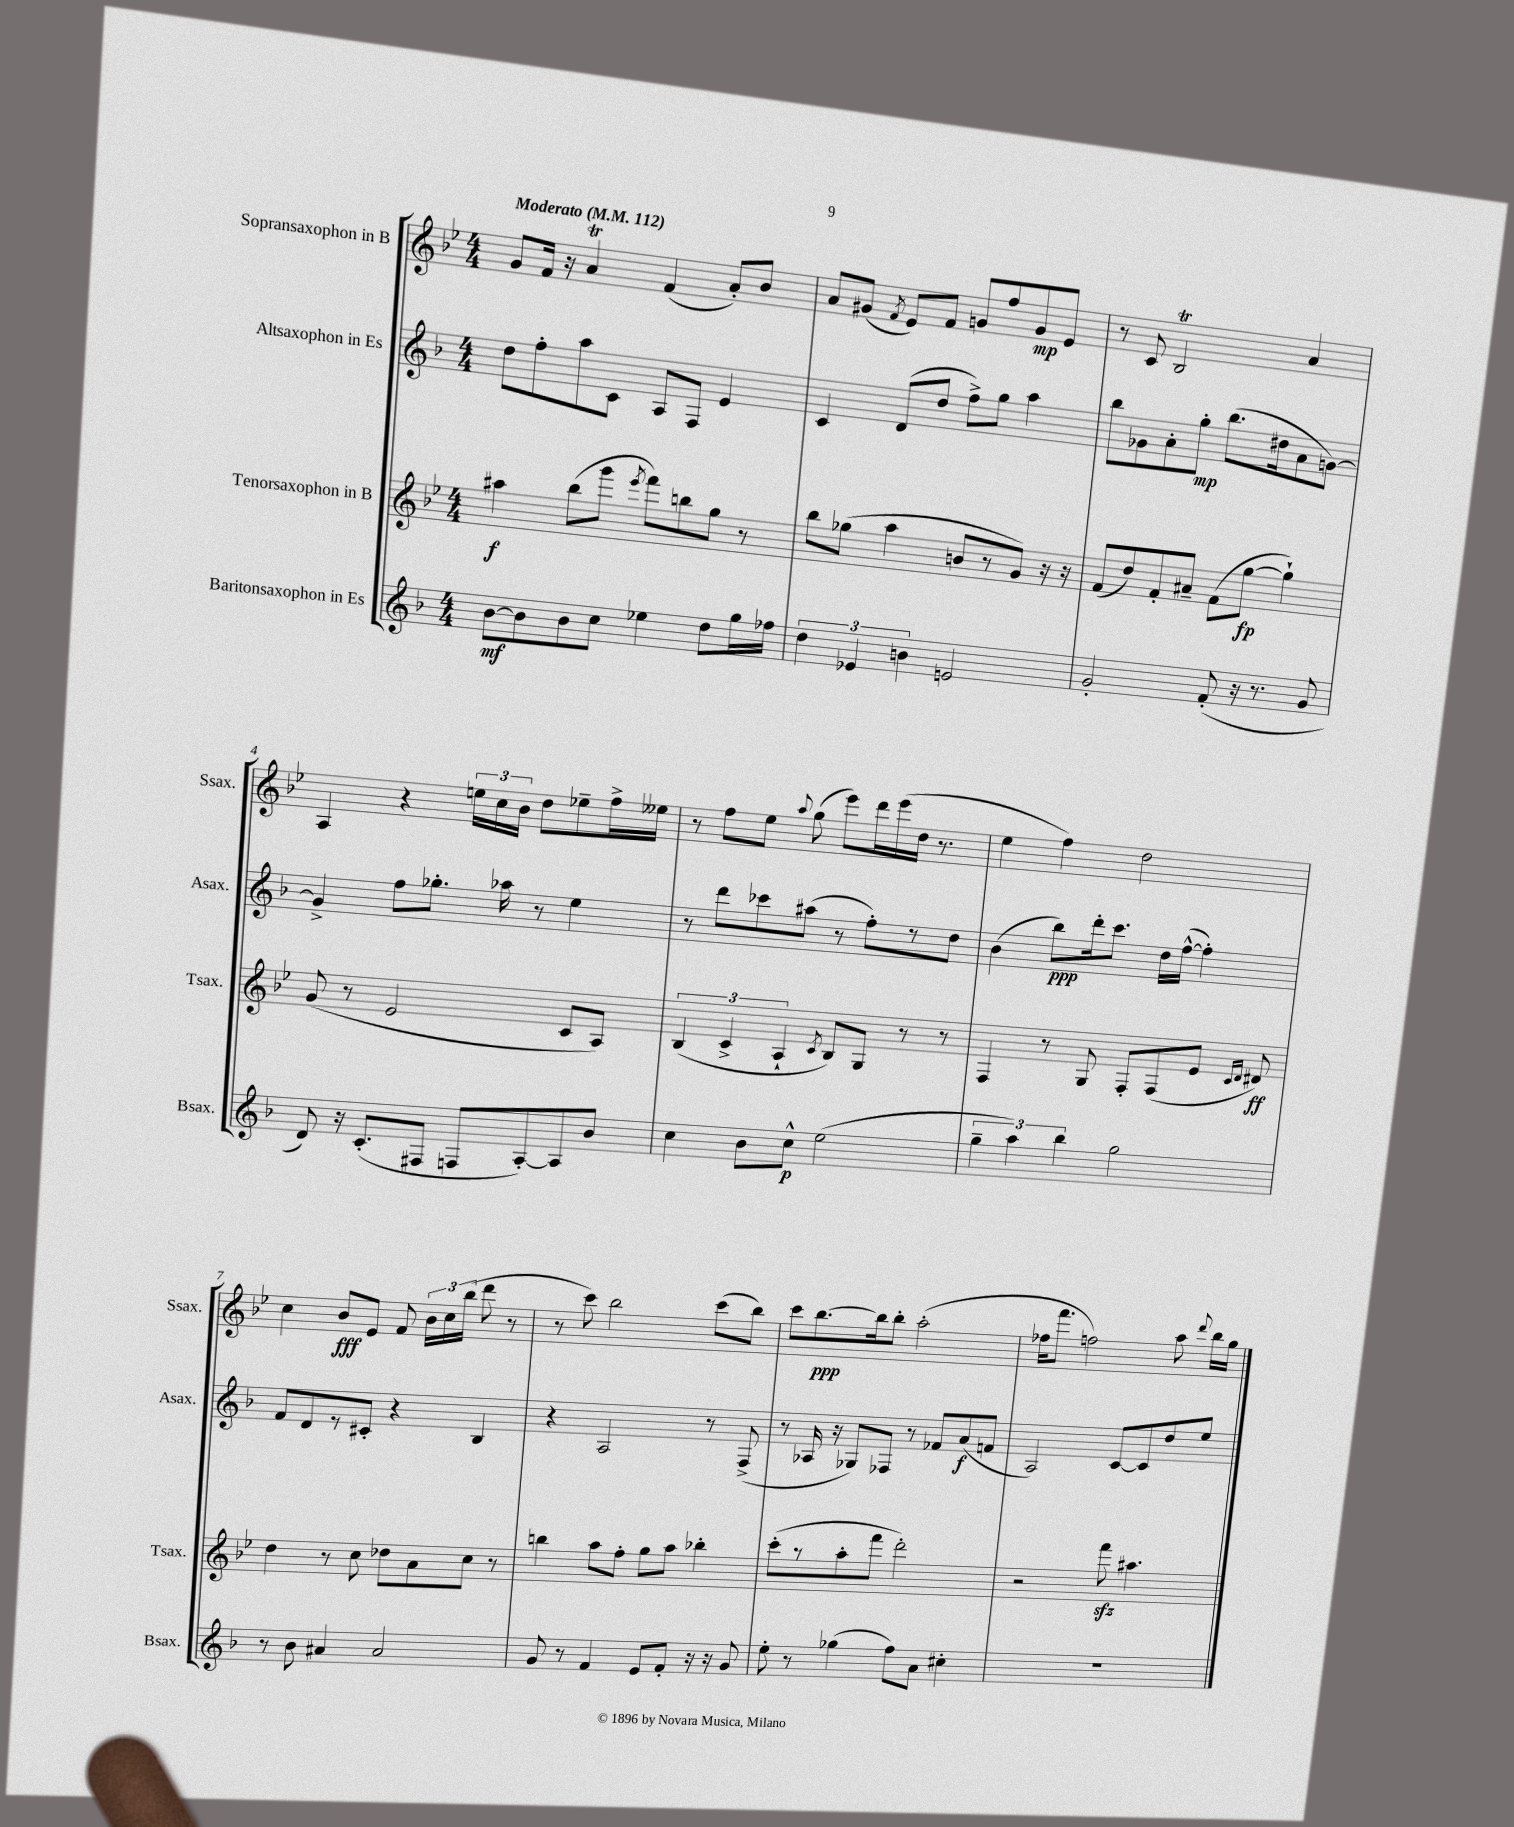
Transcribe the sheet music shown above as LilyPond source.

<<
\new StaffGroup <<
\new Staff = "s0" \with { instrumentName = "Sopransaxophon in B" shortInstrumentName = "Ssax." } {
    \clef treble \key bes \major \numericTimeSignature \time 4/4 \tempo "Moderato" 4 = 112
    \autoBeamOff g'8[ f'16] r16 a'4\trill f'4( a'8[-.) bes'8] |
    a'8[ gis'8]( \acciaccatura { f'8 } ees'8[) f'8] g'8[ f''8 g'8\mp ees'8] |
    r8 c'8 bes2\trill a'4 |
    a4 r4 \tuplet 3/2 { e''16[ c''16 bes'16] } d''8[ ees''8-- f''16-> eeses''16] |
    r8 f''8[ ees''8] \appoggiatura { a''8 } g''8( ees'''8[) d'''16 ees'''16( d''16] r8. |
    ees''4 f''4) d''2 |
    c''4 bes'8[\fff ees'8] f'8 \tuplet 3/2 { bes'16[ c''16 bes''16]( } d'''8 r8 |
    r8 c'''8) bes''2 c'''8[( bes''8]) |
    c'''8[ bes''8.~\ppp bes''16 bes''8]-. a''2-.( |
    fes''16[ f'''8.] f''2) a''8 \appoggiatura { d'''8 } bes''16[ g''16] \bar "|." |
}
\new Staff = "s1" \with { instrumentName = "Altsaxophon in Es" shortInstrumentName = "Asax." } {
    \clef treble \key f \major \numericTimeSignature \time 4/4
    \autoBeamOff d''8[ f''8-. a''8 c'8] a8[ f8] e'4 |
    c'4 d'8[( d''8] f''8[->) g''8] a''4 |
    bes''8[ ges'8 a'8-. g''8]-.\mp bes''8.[( dis''16 a'8 g'8]~) |
    g'4-> f''8[ ges''8.]-. aes''16 r8 e''4 |
    r8 d'''8[ ces'''8 ais''8]( r8 f''8[-.) r8 d''8] |
    bes'4( bes''8[\ppp) d'''16-. c'''8.] d''16[ f''16]~-^( f''4-.) |
    f'8[ d'8 r8 cis'8]-. r4 bes4 |
    r4 a2 r8 f8->( |
    r8 aes16 r16 ges8[) fes8] r8 fes'8[ a'8\f( f'8] |
    a2) c'8[~ c'8 d''8 e''8] \bar "|." |
}
\new Staff = "s2" \with { instrumentName = "Tenorsaxophon in B" shortInstrumentName = "Tsax." } {
    \clef treble \key bes \major \numericTimeSignature \time 4/4
    \autoBeamOff ais''4\f bes''8[( g'''8] \acciaccatura { ees'''8 } f'''8[) b''8 g''8] r8 |
    bes''8[ ges''8]( a''4 b'8[ r8 g'8]) r16 r16 |
    f'8[( d''8) f'8-. ais'8]-- f'8[( g''8]~\fp g''4-!) |
    g'8( r8 ees'2 c'8[ a8]) |
    \tuplet 3/2 { bes4( c'4-> a4-! } \acciaccatura { c'8 } bes8[) g8] r8 r8 |
    f4 r8 g8 f8[-. f8( ees'8] \grace { c'16[ d'16] } dis'8\ff) |
    d''4 r8 c''8 des''8[ a'8 c''8] r8 |
    b''4 a''8[ f''8]-. g''8[ a''8] bes''4-. |
    c'''8[-.( r8 a''8-. f'''8] d'''2-.) |
    r2 f'''8\sfz ais''4. \bar "|." |
}
\new Staff = "s3" \with { instrumentName = "Baritonsaxophon in Es" shortInstrumentName = "Bsax." } {
    \clef treble \key f \major \numericTimeSignature \time 4/4
    \autoBeamOff bes'8[~\mf bes'8 bes'8 c''8] ees''4 d''8[ g''16 fes''16] |
    \tuplet 3/2 { d''4 ees'4 b'4 } e'2 |
    g'2-. f'8-.( r16 r8. g'8 |
    d'8) r16 c'8.[-.( fis8] f8[ a8~-.) a8 bes'8] |
    c''4 bes'8[ c''8]-^\p e''2( |
    \tuplet 3/2 { g''4-- a''4) bes''4 } g''2 |
    r8 bes'8 ais'4 ais'2 |
    g'8 r8 f'4 e'8[ f'8]-. r16 r16 g'8 |
    e''8-. r8 ges''4( f''8[) a'8] cis''4-. |
    R1 \bar "|." |
}
>>
>>
